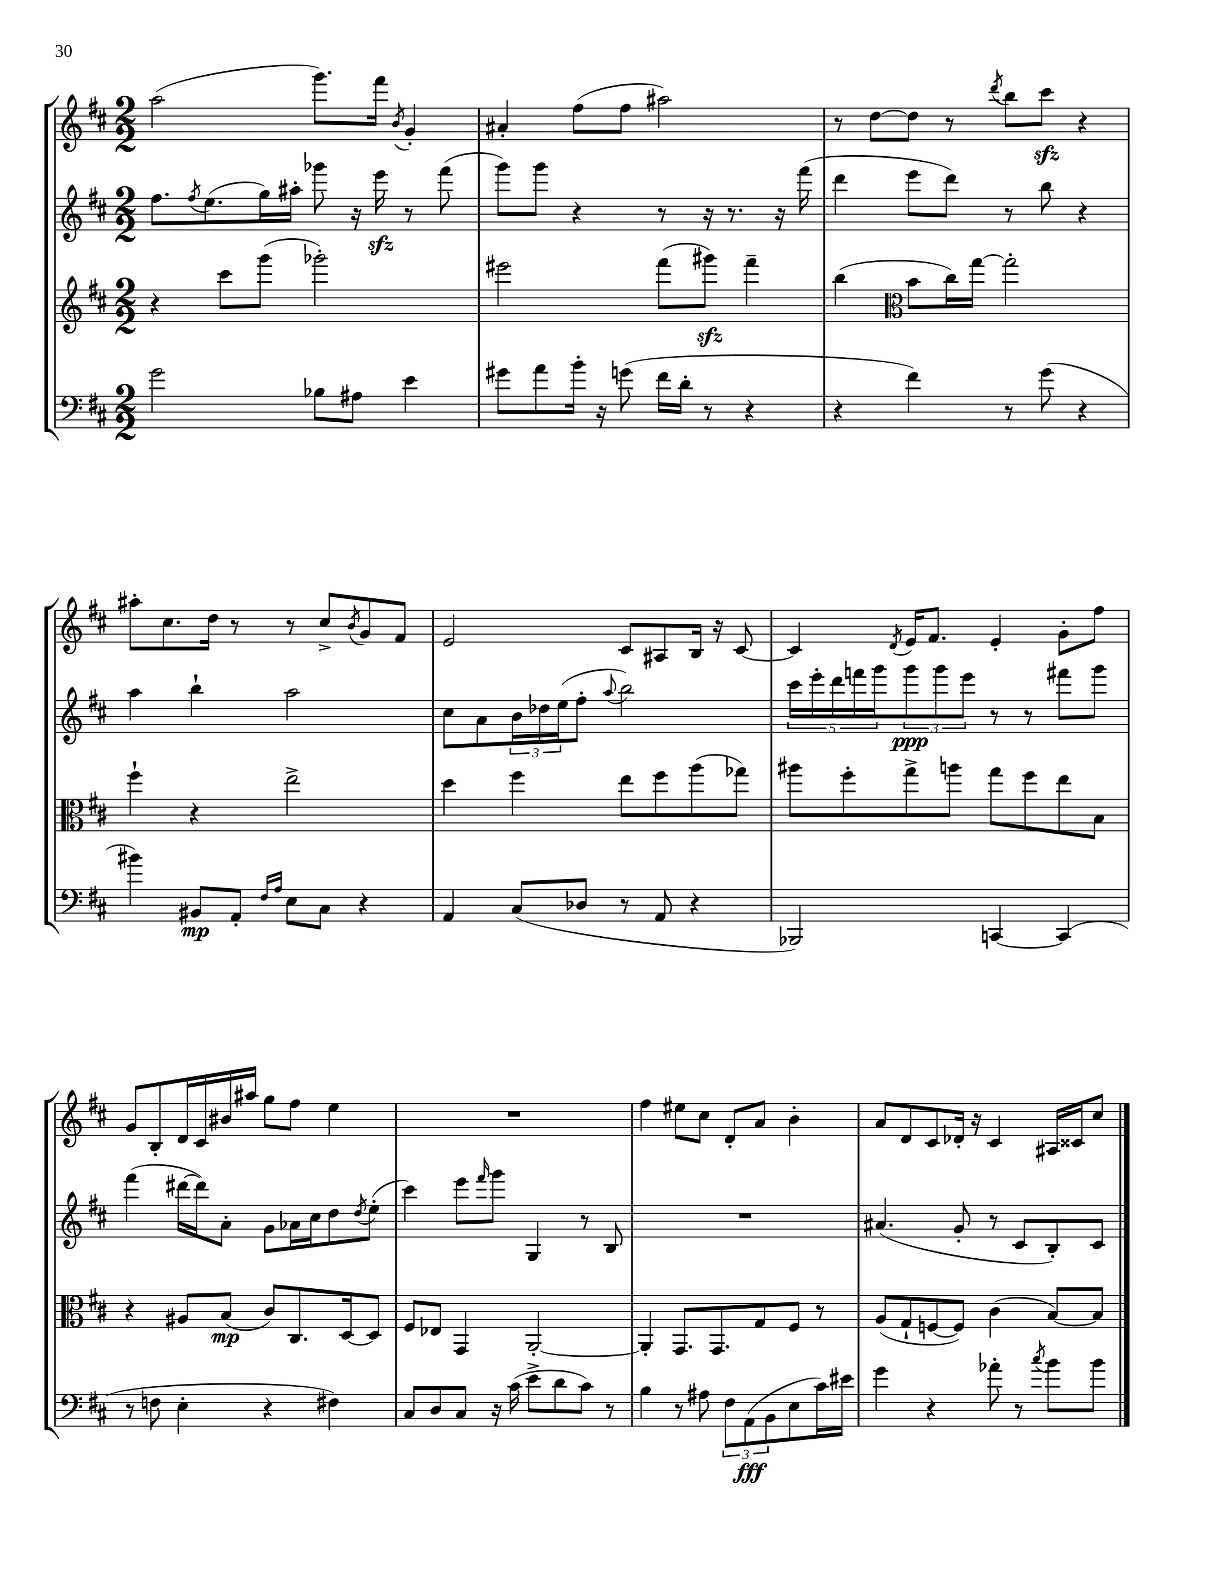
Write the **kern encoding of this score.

**kern	**dynam	**kern	**dynam	**kern	**dynam	**kern
*part4	*part4	*part3	*part3	*part2	*part2	*part1
*staff4	*staff4	*staff3	*staff3	*staff2	*staff2	*staff1
*clefF4	*	*clefG2	*	*clefG2	*	*clefG2
*k[f#c#]	*	*k[f#c#]	*	*k[f#c#]	*	*k[f#c#]
*M2/2	*	*M2/2	*	*M2/2	*	*M2/2
=9	=9	=9	=9	=9	=9	=9
2g\	.	4r	.	8.ff#\L	.	(2aa\
.	.	.	.	8qff#/	.	.
.	.	.	.	(8.ee\	.	.
.	.	8ccc#\L	.	.	.	.
.	.	(8ggg\J	.	16gg\L)	.	.
.	.	.	.	16aa#X'\JJ	.	.
8B-X\L	.	2ggg-X'\)	.	8ggg-X\	.	8.ggg\L)
8A#X\J	.	.	.	16r	.	.
.	.	.	.	16eeezz\	.	16fff#\Jk
.	.	.	.	.	.	8qb/
4e\	.	.	.	8r	.	4g'/
.	.	.	.	(8fff#\	.	.
=10	=10	=10	=10	=10	=10	=10
8g#X\L	.	2eee#X\	.	8ggg\L)	.	4a#X'/
8a\	.	.	.	8ggg\J	.	.
16b'\Jk	.	.	.	4r	.	(8ff#\L
16r	.	.	.	.	.	.
(8gn\	.	.	.	.	.	8ff#\J
16f#\LL	.	(8fff#\L	.	8r	.	2aa#X\)
16d'\JJ	.	.	.	.	.	.
8r	.	8ggg#Xzz\J)	.	16r	.	.
.	.	.	.	8.r	.	.
4r	.	4fff#~\	.	.	.	.
.	.	.	.	16r	.	.
.	.	.	.	(16fff#\	.	.
=11	=11	=11	=11	=11	=11	=11
4r	.	(4bb\	.	4ddd\	.	8r
.	.	.	.	.	.	[8dd\L
*	*	*clefC3	*	*	*	*
4f#\)	.	8b\L	.	8eee\L	.	8dd\J]
.	.	16cc#\L)	.	8ddd\J)	.	8r
.	.	[16gg\JJ	.	.	.	.
.	.	.	.	.	.	8qddd/
8r	.	2gg'\]	.	8r	.	8bb\L
(8g\	.	.	.	8bb\	.	8ccc#zz\J
4r	.	.	.	4r	.	4r
!!LO:LB:g=z
=12	=12	=12	=12	=12	=12	=12
4b#X\)	.	4ff#`\	.	4aa\	.	8aa#X'\L
.	.	.	.	.	.	8.cc#\
8BB#X/L	mp	4r	.	4bb`\	.	.
.	.	.	.	.	.	16dd\Jk
8AA'/J	.	.	.	.	.	8r
16qqF#/LL	.	.	.	.	.	.
16qqA/JJ	.	.	.	.	.	.
8E\L	.	2ee^\	.	2aa\	.	8r
8C#\J	.	.	.	.	.	8cc#^/L
.	.	.	.	.	.	8qb/
4r	.	.	.	.	.	8g/
.	.	.	.	.	.	8f#/J
=13	=13	=13	=13	=13	=13	=13
4AA/	.	4dd\	.	8cc#\L	.	2e/
.	.	.	.	8a\	.	.
(8C#/L	.	4ff#\	.	24b\L	.	.
.	.	.	.	24dd-X\	.	.
.	.	.	.	(24ee\J	.	.
8D-X/J	.	.	.	8ff#'\J	.	.
.	.	.	.	8qqaa/	.	.
8r	.	8ee\L	.	2bb\)	.	8c#/L
8AA/	.	8ff#\	.	.	.	8A#X/
4r	.	(8aa\	.	.	.	16B/Jk
.	.	.	.	.	.	16r
.	.	8gg-X\J)	.	.	.	[8c#/
=14	=14	=14	=14	=14	=14	=14
2BBB-X/)	.	8aa#X\L	.	20ccc#\LL	.	4c#/]
.	.	.	.	20eee'\	.	.
.	.	.	.	20ddd\	.	.
.	.	8ff#'\	.	.	.	.
.	.	.	.	20fffn\	.	.
.	.	.	.	20ggg\J	.	.
.	.	.	.	.	.	8qd/
.	.	8gg^\	.	12ggg\	ppp	16e/KL
.	.	.	.	.	.	8.f#/J
.	.	.	.	12ggg\	.	.
.	.	8aan\J	.	.	.	.
.	.	.	.	12eee\J	.	.
[4CCn/	.	8gg\L	.	8r	.	4e'/
.	.	8ff#\	.	8r	.	.
(4CC/]	.	8ee\	.	8fff#X\L	.	8g'\L
.	.	8B\J	.	8ggg\J	.	8ff#\J
!!LO:LB:g=z
=15	=15	=15	=15	=15	=15	=15
8r	.	4r	.	(4fff#\	.	8g/L
8Fn\	.	.	.	.	.	8B'/
4E'\	.	8A#X/L	.	[16ddd#X\LL	.	16d/L
.	.	.	.	16ddd#\J])	.	16c#/
.	.	(8B/J	mp	8a'\J	.	16b#X/
.	.	.	.	.	.	16aa#X/JJ
4r	.	8c#/L)	.	8g\L	.	8gg\L
.	.	8.C#/	.	16a-X\L	.	8ff#\J
.	.	.	.	16cc#\J	.	.
4F#X\)	.	.	.	8dd\	.	4ee\
.	.	[16D/k	.	.	.	.
.	.	.	.	8qdd/	.	.
.	.	8D/J]	.	(8ee'\J	.	.
=16	=16	=16	=16	=16	=16	=16
8C#/L	.	8F#/L	.	4ccc#\)	.	1r
8D/	.	8E-X/J	.	.	.	.
8C#/J	.	4GG/	.	8eee\L	.	.
.	.	.	.	16qqfff#/	.	.
16r	.	.	.	8ggg\J	.	.
(16c#\	.	.	.	.	.	.
8e^\L	.	[2AA'/	.	4G/	.	.
8d\	.	.	.	.	.	.
8c#\J)	.	.	.	8r	.	.
8r	.	.	.	8B/	.	.
=17	=17	=17	=17	=17	=17	=17
4B\	.	4AA'/]	.	1r	.	4ff#\
8r	.	8.GG/L	.	.	.	8ee#X\L
8A#X\	.	.	.	.	.	8cc#\J
.	.	8.GG/	.	.	.	.
12F#\L	.	.	.	.	.	8d'/L
(12AA\	fff	.	.	.	.	.
.	.	8G/	.	.	.	8a/J
12BB\	.	.	.	.	.	.
8E\	.	8F#/J	.	.	.	4b'\
16c#\L)	.	8r	.	.	.	.
16e#X\JJ	.	.	.	.	.	.
=18	=18	=18	=18	=18	=18	=18
4g\	.	(8A/L	.	(4.a#X/	.	8a/L
.	.	8G`/	.	.	.	8d/
4r	.	[8Fn/	.	.	.	8c#/
.	.	8F/J])	.	8g'/	.	16d-X'/Jk
.	.	.	.	.	.	16r
8a-X'\	.	(4c#\	.	8r	.	4c#/
8r	.	.	.	8c#/L	.	.
8qcc#/	.	.	.	.	.	.
8b\L	.	[8B/L)	.	8B'/)	.	16A#X/LL
.	.	.	.	.	.	16c##X/J
8b\J	.	8B/J]	.	8c#/J	.	8cc#/J
==	==	==	==	==	==	==
*-	*-	*-	*-	*-	*-	*-
